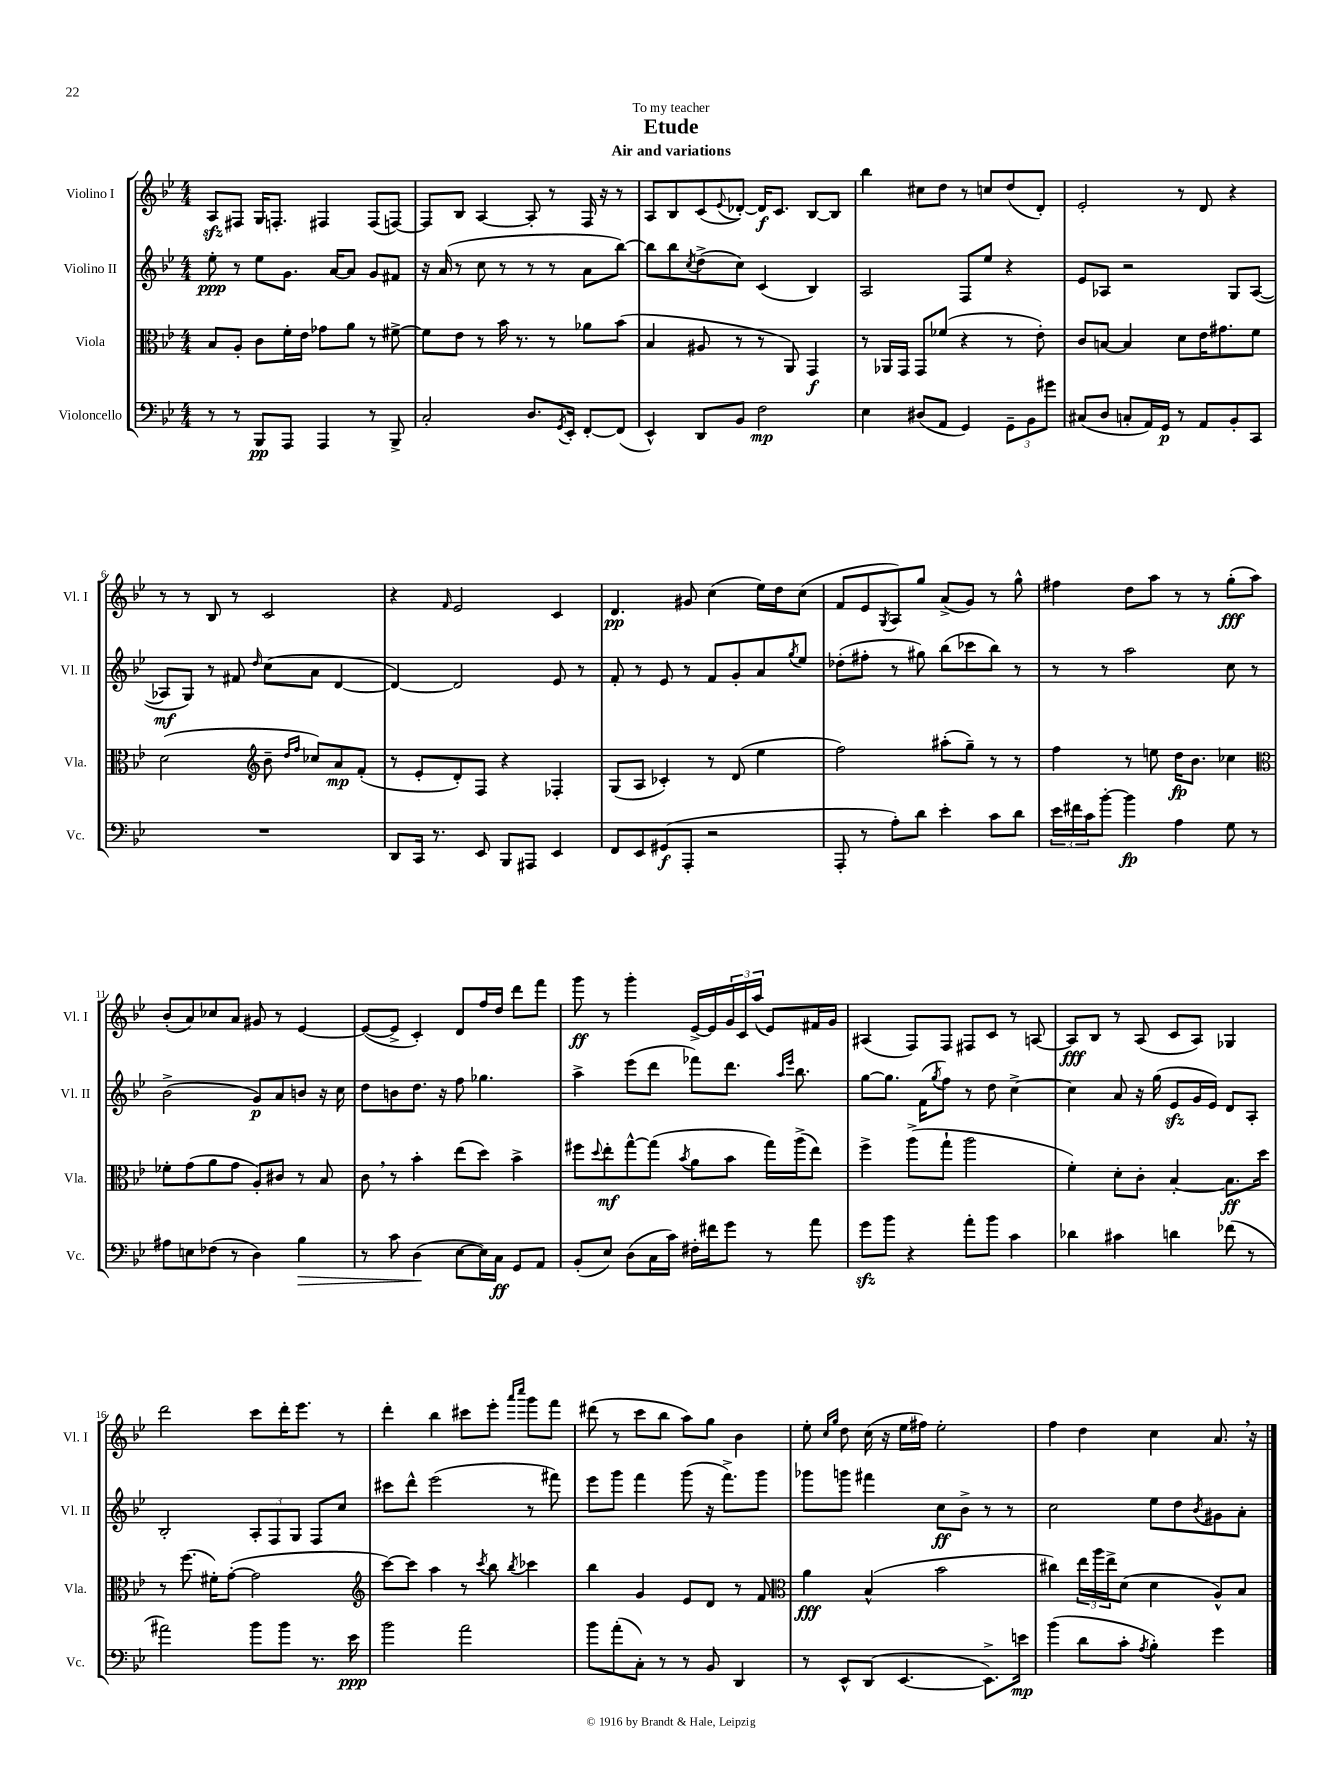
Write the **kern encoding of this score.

**kern	**dynam	**kern	**dynam	**kern	**dynam	**kern	**dynam
*part4	*part4	*part3	*part3	*part2	*part2	*part1	*part1
*staff4	*staff4	*staff3	*staff3	*staff2	*staff2	*staff1	*staff1
*I"Violoncello	*	*I"Viola	*	*I"Violino II	*	*I"Violino I	*
*I'Vc.	*	*I'Vla.	*	*I'Vl. II	*	*I'Vl. I	*
*clefF4	*	*clefC3	*	*clefG2	*	*clefG2	*
*k[b-e-]	*	*k[b-e-]	*	*k[b-e-]	*	*k[b-e-]	*
*M4/4	*	*M4/4	*	*M4/4	*	*M4/4	*
=1	=1	=1	=1	=1	=1	=1	=1
8r	.	8B-/L	.	8ee-'\	ppp	8Azz/L	.
8r	.	8A'/J	.	8r	.	8F#X/J	.
8BBB-/L	pp	8c\L	.	8ee-\L	.	16G/KL	.
.	.	.	.	.	.	8.Fn'/J	.
8AAA/J	.	16f'\L	.	8.g\J	.	.	.
.	.	16e-\JJ	.	.	.	.	.
4AAA/	.	8g-X\L	.	.	.	4F#X/	.
.	.	.	.	[16a/KL	.	.	.
.	.	8a\J	.	8a/J]	.	.	.
8r	.	8r	.	8g/L	.	(8F#/L	.
8BBB-^/	.	[8f#X^\	.	8f#X/J	.	[8Fn/J)	.
=2	=2	=2	=2	=2	=2	=2	=2
2C'/	.	8f#\L]	.	16r	.	8F/L]	.
.	.	.	.	(16a/	.	.	.
.	.	8e-\J	.	8r	.	8B-/J	.
.	.	8r	.	8cc\	.	[4A/	.
.	.	16b-\	.	8r	.	.	.
.	.	8.r	.	.	.	.	.
8.D/L	.	.	.	8r	.	8A'/]	.
.	.	8r	.	8r	.	8r	.
8qGG/	.	.	.	.	.	.	.
16EE-'/Jk	.	.	.	.	.	.	.
[8FF'/L	.	8a-X\L	.	8a\L	.	16F/	.
.	.	.	.	.	.	16r	.
(8FF/J]	.	(8b-\J	.	[8bb-\J)	.	8r	.
=3	=3	=3	=3	=3	=3	=3	=3
4EE-^^/)	.	4B-/	.	8bb-\L]	.	8A/L	.
.	.	.	.	8bb-\	.	8B-/	.
.	.	.	.	8qcc/	.	.	.
8DD/L	.	8A#X/	.	(8dd^\	.	(8c/	.
.	.	.	.	.	.	8qqe-/	.
8BB-/J	.	8r	.	8cc\J)	.	[8d-X'/J)	.
2F\	mp	8r	.	(4c/	.	16d-/KL]	f
.	.	.	.	.	.	8.c/J	.
.	.	8AA/)	.	.	.	.	.
.	.	4GG/	f	4B-/)	.	[8B-/L	.
.	.	.	.	.	.	8B-/J]	.
=4	=4	=4	=4	=4	=4	=4	=4
4E-\	.	8r	.	2A/	.	4bb-\	.
.	.	16AA-X/LL	.	.	.	.	.
.	.	16GG/JJ	.	.	.	.	.
(8D#X/L	.	8GG/L	.	.	.	8cc#X\L	.
8AA/J	.	(8f-X/J	.	.	.	8dd\J	.
4GG/)	.	4r	.	8F/L	.	8r	.
.	.	.	.	8ee-/J	.	8ccn/L	.
12GG~\L	.	8r	.	4r	.	(8dd/	.
12BB-\	.	.	.	.	.	.	.
.	.	8e-'\)	.	.	.	8d'/J)	.
12g#X\J	.	.	.	.	.	.	.
=5	=5	=5	=5	=5	=5	=5	=5
(8C#X/L	.	8c/L	.	8e-/L	.	2e-'/	.
8D/J	.	[8Bn/J	.	8A-X/J	.	.	.
8Cn'/L	.	4B/]	.	2r	.	.	.
16AA/L)	.	.	.	.	.	.	.
16GG/JJ	p	.	.	.	.	.	.
8r	.	8d\L	.	.	.	8r	.
8AA/L	.	16e-\K	.	.	.	8d/	.
.	.	8.g#X\	.	.	.	.	.
8BB-'/	.	.	.	8G/L	.	4r	.
8CC/J	.	8f\J	.	([8A-/J	.	.	.
!!LO:LB:g=z
=6	=6	=6	=6	=6	=6	=6	=6
1r	.	(2d\	.	8A-X/L]	mf	8r	.
.	.	.	.	8G/J)	.	8r	.
.	.	.	.	8r	.	8B-/	.
.	.	.	.	8f#X/	.	8r	.
*	*	*clefG2	*	*	*	*	*
.	.	.	.	16qqdd/	.	.	.
.	.	8b-~\	.	(8cc\L	.	2c/	.
.	.	16qqdd/LL	.	.	.	.	.
.	.	16qqff/JJ	.	.	.	.	.
.	.	8cc-X/L)	.	8a\J	.	.	.
.	.	8a/	mp	[4d/	.	.	.
.	.	(8f'/J	.	.	.	.	.
=7	=7	=7	=7	=7	=7	=7	=7
8DD/L	.	8r	.	4d/_)	.	4r	.
16CC/Jk	.	8e-'/L	.	.	.	.	.
8.r	.	.	.	.	.	.	.
.	.	.	.	.	.	16qqf/	.
.	.	8d'/)	.	2d/]	.	2e-/	.
8EE-/	.	8F/J	.	.	.	.	.
8BBB-/L	.	4r	.	.	.	.	.
8AAA#X/J	.	.	.	.	.	.	.
4EE-/	.	4F-X'/	.	8e-/	.	4c/	.
.	.	.	.	8r	.	.	.
=8	=8	=8	=8	=8	=8	=8	=8
8FF/L	.	(8G/L	.	8f'/	.	4.d/	pp
8EE-/	.	8A/J	.	8r	.	.	.
(8GG#X/	f	4c-X'/)	.	8e-/	.	.	.
8AAA'/J	.	.	.	8r	.	8g#X/	.
2r	.	8r	.	8f/L	.	(4cc\	.
.	.	(8d/	.	8g'/	.	.	.
.	.	4ee-\	.	8a/	.	16ee-\LL)	.
.	.	.	.	.	.	16dd\J	.
.	.	.	.	8qgg/	.	.	.
.	.	.	.	8ee-/J	.	(8cc\J	.
=9	=9	=9	=9	=9	=9	=9	=9
8AAA'/	.	2ff\)	.	(8dd-X'\L	.	8f/L	.
8r	.	.	.	8ff#X'\J	.	8e-/	.
.	.	.	.	.	.	8qG/	.
8A'\L)	.	.	.	8r	.	8A/)	.
8d\J	.	.	.	8gg#X\)	.	8gg/J	.
4e-'\	.	(8aa#X'\L	.	(8bb-\L	.	(8a^/L	.
.	.	8gg~\J)	.	8ccc-X\	.	8g/J)	.
8c\L	.	8r	.	8bb-\J)	.	8r	.
8d\J	.	8r	.	8r	.	8gg^^\	.
=10	=10	=10	=10	=10	=10	=10	=10
24e-\LL	.	4ff\	.	8r	.	4ff#X\	.
24f#X\	.	.	.	.	.	.	.
24c\J	.	.	.	.	.	.	.
[8b-'\J	.	.	.	8r	.	.	.
4b-\]	fp	8r	.	2aa\	.	8dd\L	.
.	.	8een\	.	.	.	8aa\J	.
4A\	.	16dd\KL	fp	.	.	8r	.
.	.	8.b-\J	.	.	.	.	.
.	.	.	.	.	.	8r	.
8G\	.	4cc-X\	.	8cc\	.	(8gg'\L	fff
8r	.	.	.	8r	.	8aa\J)	.
!!LO:LB:g=z
=11	=11	=11	=11	=11	=11	=11	=11
*	*	*clefC3	*	*	*	*	*
8A#X\L	.	8f-X'\L	.	(2b-^\	.	(8b-'/L	.
8En\	.	(8g\	.	.	.	8a/)	.
(8F-X\J	.	8a\	.	.	.	8cc-X/	.
8r	.	8g\J	.	.	.	8a/J	.
4D\)	.	8A'/L)	.	8g/L)	p	8g#X/	.
.	.	8c#X/J	.	8a/	.	8r	.
!	!LO:HP:b	!	!	!	!	!	!
4B-\	>	8r	.	8bn/J	.	[4e-/	.
.	.	8B-/	.	16r	.	.	.
.	.	.	.	16cc\	.	.	.
=12	=12	=12	=12	=12	=12	=12	=12
8r	.	8c,\	.	8dd\L	.	(8e-/L_	.
8c\	.	8r	.	8bn\	.	8e-^/J]	.
(4D\	.	4b-'\	.	8.dd\J	.	4c'/)	.
.	.	.	.	16r	.	.	.
[8E-\L	]	(8ee-\L	.	8ff\	.	8d/L	.
16E-\L])	.	8dd\J)	.	4.gg-X\	.	16ff/L	.
16C\JJ	ff	.	.	.	.	16dd/JJ	.
8GG/L	.	4b-^\	.	.	.	8ddd\L	.
8AA/J	.	.	.	.	.	8fff\J	.
=13	=13	=13	=13	=13	=13	=13	=13
(8BB-'/L	.	8ff#X\L	.	4aa^\	.	8ggg\	ff
.	.	8qqdd/	.	.	.	.	.
8E-/J)	.	8ee-'\	mf	.	.	8r	.
(8D\L	.	[8gg^^\	.	(8eee-\L	.	4ggg'\	.
16C\L	.	(8gg\J]	.	8ddd\J	.	.	.
16c\JJ)	.	.	.	.	.	.	.
.	.	8qb-/	.	.	.	.	.
16F#X'\LL	.	8a\L	.	8fff-X\L)	.	[16e-^/LL	.
16f#X\J	.	.	.	.	.	16e-/]	.
8g\J	.	8b-\J	.	8.ddd\J	.	24g/	.
.	.	.	.	.	.	24c/	.
.	.	.	.	.	.	(24aa/JJ	.
8r	.	16gg\LL)	.	.	.	8e-/L)	.
.	.	.	.	16qqaa/LL	.	.	.
.	.	.	.	16qqeee-/JJ	.	.	.
.	.	(16aa^\J	.	8.bb-\	.	.	.
8a\	.	8ee-\J)	.	.	.	16f#X/L	.
.	.	.	.	.	.	16g/JJ	.
=14	=14	=14	=14	=14	=14	=14	=14
8gzz\L	.	4ff^\	.	[8gg\L	.	(4A#X/	.
8b-\J	.	.	.	8.gg\J]	.	.	.
4r	.	(8aa^\L	.	.	.	8F/L)	.
.	.	.	.	(16f\KL	.	.	.
.	.	.	.	8qgg/	.	.	.
.	.	8gg`\J	.	8ff\J)	.	8F/J	.
8a'\L	.	2aa\	.	8r	.	8F#X/L	.
8b-\J	.	.	.	8dd\	.	8c/J	.
4c\	.	.	.	[4cc^\	.	8r	.
.	.	.	.	.	.	[8An/	.
=15	=15	=15	=15	=15	=15	=15	=15
4d-X\	.	4f'\)	.	4cc\]	.	8A/L]	fff
.	.	.	.	.	.	8B-/J	.
4c#X\	.	8d'\L	.	8a/	.	8r	.
.	.	8c'\J	.	16r	.	(8A/	.
.	.	.	.	(16gg\	.	.	.
4dn\	.	[4B-'/	.	8e-zz/L	.	8c/L	.
.	.	.	.	16g/L	.	8A/J)	.
.	.	.	.	16e-/JJ)	.	.	.
(8f-X\	.	8.B-\L]	ff	8d/L	.	4G-X/	.
8r	.	.	.	8A'/J	.	.	.
.	.	16dd\Jk	.	.	.	.	.
!!LO:LB:g=z
=16	=16	=16	=16	=16	=16	=16	=16
2a#X\)	.	8r	.	2B-'/	.	2ddd\	.
.	.	(8.ff\	.	.	.	.	.
.	.	16f#X'\KL)	.	.	.	.	.
.	.	([8g'\J	.	.	.	.	.
8b-\L	.	2g\]	.	12A'/L	.	8ccc\L	.
.	.	.	.	12F/	.	.	.
8b-\J	.	.	.	.	.	16ddd'\K	.
.	.	.	.	12G/J	.	.	.
.	.	.	.	.	.	8.eee-\J	.
8.r	.	.	.	8F/L	.	.	.
.	.	.	.	8cc/J	.	8r	.
16e-\	ppp	.	.	.	.	.	.
=17	=17	=17	=17	=17	=17	=17	=17
*	*	*clefG2	*	*	*	*	*
2b-\	.	[8ccc\L)	.	8ccc#X\L	.	4ddd'\	.
.	.	8ccc\J]	.	8ddd^^\J	.	.	.
.	.	4aa\	.	(2eee-\	.	4bb-\	.
2a\	.	8r	.	.	.	8ccc#X\L	.
.	.	8qccc/	.	.	.	.	.
.	.	8bb-\	.	.	.	8eee-'\J	.
.	.	.	.	.	.	16qqaaa/LL	.
.	.	8qbb-/	.	.	.	16qqcccc/JJ	.
.	.	4ccc-X\	.	8r	.	8ggg\L	.
.	.	.	.	8fff#X\)	.	8fff\J	.
=18	=18	=18	=18	=18	=18	=18	=18
8b-\L	.	4bb-\	.	8eee-\L	.	(8ddd#X\	.
(8a'\	.	.	.	8ggg\J	.	8r	.
8C'\J)	.	4g/	.	4fff\	.	8ccc\L	.
8r	.	.	.	.	.	8bb-\J	.
8r	.	8e-/L	.	(8ggg\	.	8aa\L)	.
8BB-/	.	8d/J	.	16r	.	8gg\J	.
.	.	.	.	8.fff^\L)	.	.	.
4DD/	.	8r	.	.	.	4b-\	.
.	.	8f/	.	8ggg\J	.	.	.
=19	=19	=19	=19	=19	=19	=19	=19
*	*	*clefC3	*	*	*	*	*
8r	.	4a\	fff	8ggg-X\L	.	8ee-'\	.
.	.	.	.	.	.	16qqcc/LL	.
.	.	.	.	.	.	16qqgg/JJ	.
8EE-^^/L	.	.	.	8gggn\J	.	8dd\	.
(8DD/J	.	(4B-^^/	.	4fff#X\	.	(16cc\	.
.	.	.	.	.	.	16r	.
[4.EE-/	.	.	.	.	.	16ee-\LL	.
.	.	.	.	.	.	16ff#X\JJ)	.
.	.	2b-\	.	8cc\L	ff	2ee-'\	.
.	.	.	.	8b-^\J	.	.	.
8.EE-^\L])	.	.	.	8r	.	.	.
.	.	.	.	8r	.	.	.
16en\Jk	mp	.	.	.	.	.	.
=20	=20	=20	=20	=20	=20	=20	=20
(4b-\	.	4cc#X\)	.	2cc\	.	4ff\	.
8d\L	.	24ee-\LL	.	.	.	4dd\	.
.	.	24aa\	.	.	.	.	.
.	.	24ee-^\J	.	.	.	.	.
8c'\J	.	(8d\J	.	.	.	.	.
8qA/	.	.	.	.	.	.	.
4B-'\)	.	4d\	.	8ee-\L	.	4cc\	.
.	.	.	.	8dd\	.	.	.
.	.	.	.	8qb-/	.	.	.
4g\	.	8A^^/L)	.	8g#X\	.	8.a,/	.
.	.	8B-/J	.	8a'\J	.	.	.
.	.	.	.	.	.	16r	.
==	==	==	==	==	==	==	==
*-	*-	*-	*-	*-	*-	*-	*-
